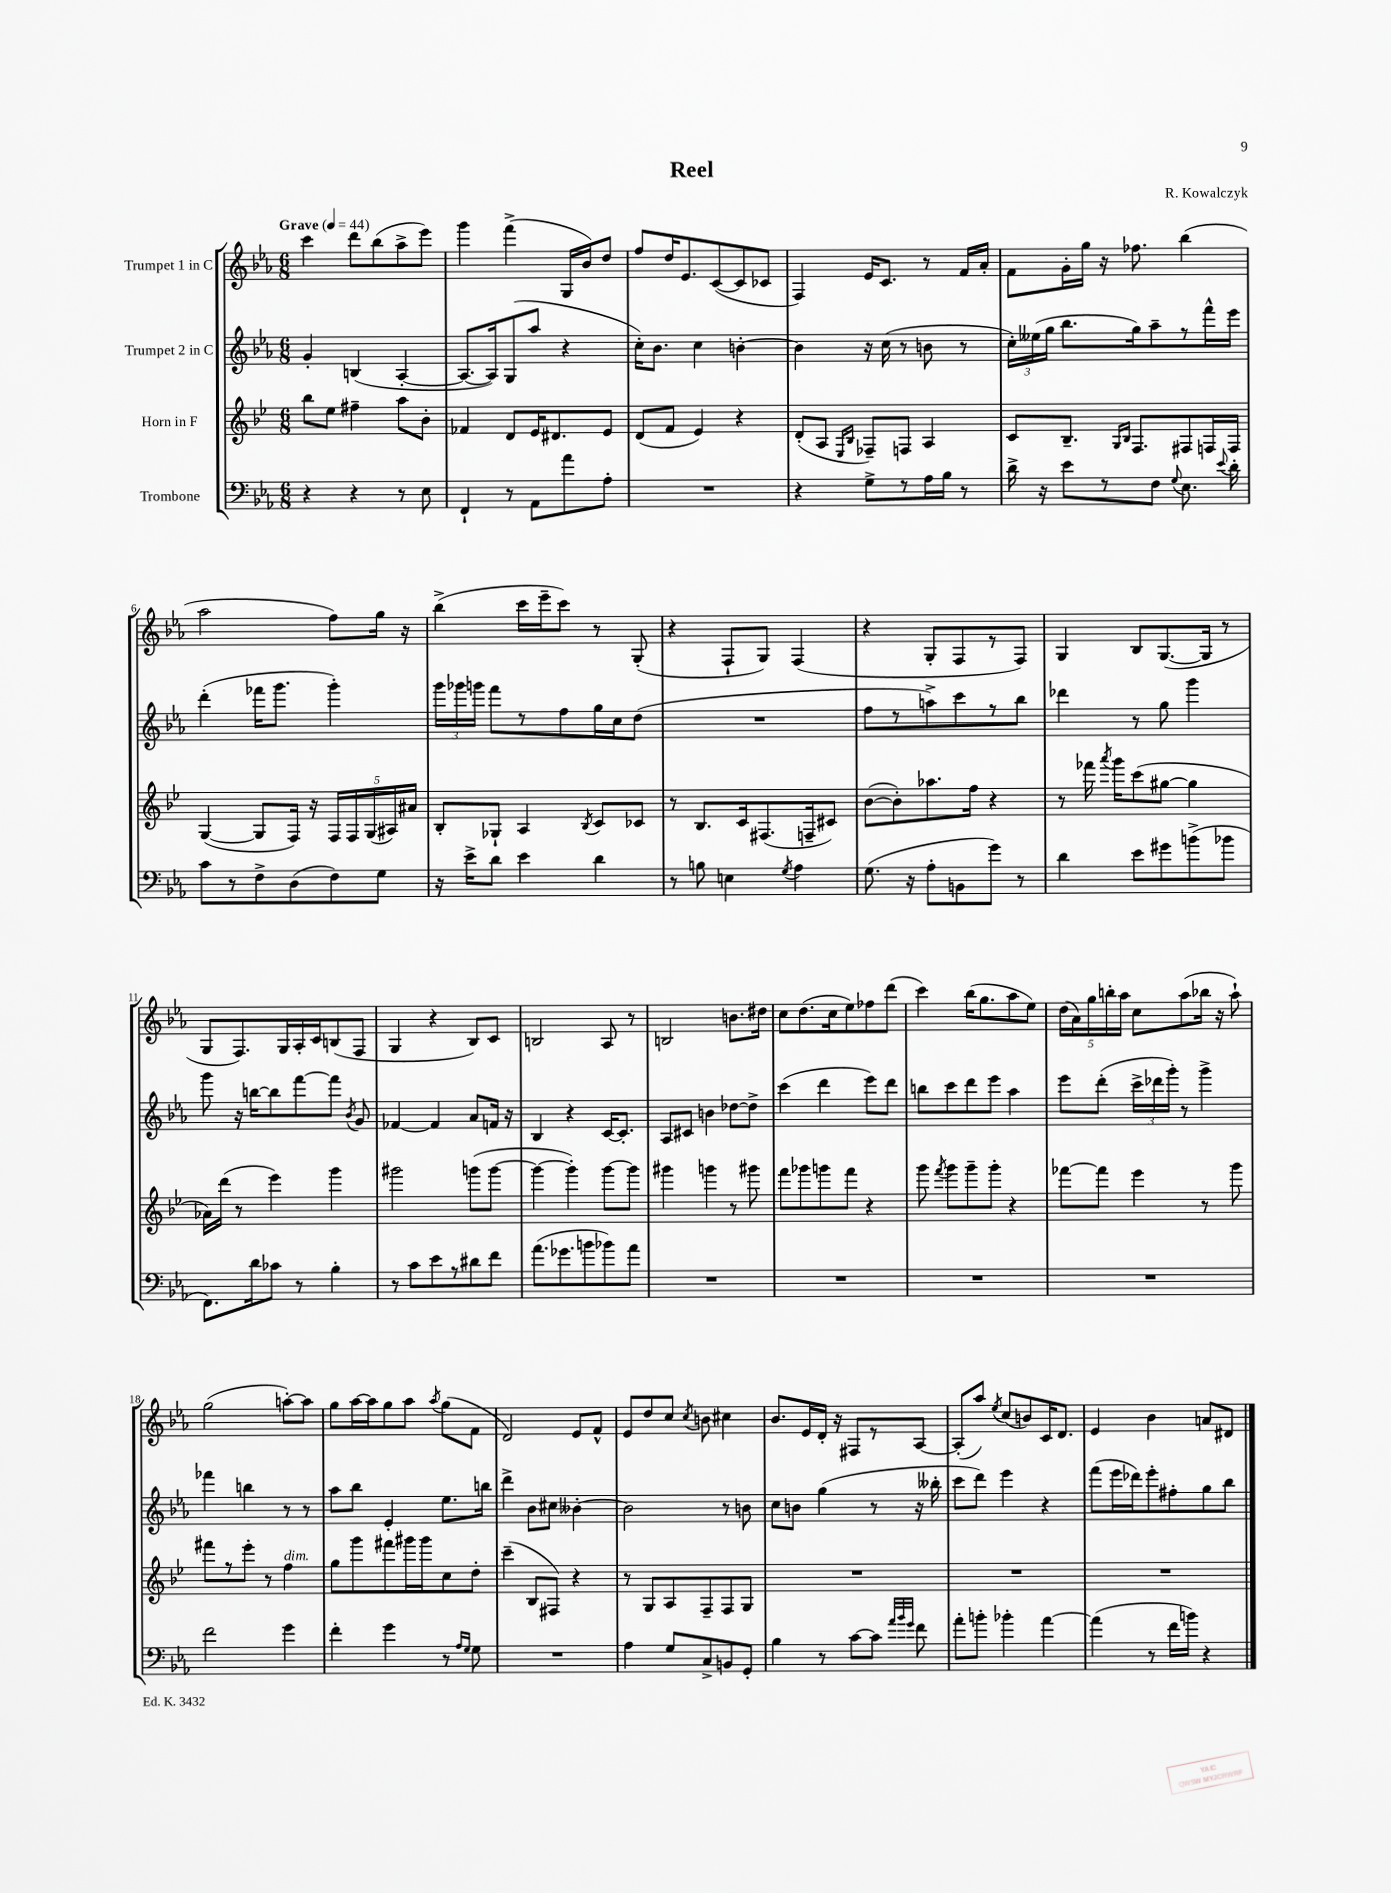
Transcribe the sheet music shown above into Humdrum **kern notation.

**kern	**kern	**kern	**kern
*part4	*part3	*part2	*part1
*staff4	*staff3	*staff2	*staff1
*I"Trombone	*I"Horn in F	*I"Trumpet 2 in C	*I"Trumpet 1 in C
*clefF4	*clefG2	*clefG2	*clefG2
*k[b-e-a-]	*k[b-e-]	*k[b-e-a-]	*k[b-e-a-]
*M6/8	*M6/8	*M6/8	*M6/8
*MM44	*MM44	*MM44	*MM44
=1	=1	=1	=1
!	!	!	!LO:TX:a:B:t=Grave
4r	8bb-\L	4g'/	4ccc\
.	8ee-\J	.	.
4r	4ff#X~\	(4Bn/	8ddd\L
.	.	.	(8bb-\
8r	8aa\L	[4A-'/	8aa-^\
8E-\	8b-'\J	.	8eee-\J)
=2	=2	=2	=2
4FF`/	4f-X/	8.A-/L_	4ggg\
.	.	16A-/k])	.
8r	8d/L	(8G/	(4fff^\
8AA-\L	16e-/K	8aa-/J	.
.	8.d#X/	.	.
8a-\	.	4r	16G/LL
.	.	.	16b-/J)
8A-'\J	8e-/J	.	8dd/J
=3	=3	=3	=3
2.r	(8d/L	16cc'\KL)	8ff/L
.	.	8.b-\J	.
.	8f/J	.	16dd/K
.	.	.	8.e-/
.	4e-/)	4cc\	.
.	.	.	([8c/
.	4r	[4bn'\	8c/]
.	.	.	8c-X/J
=4	=4	=4	=4
4r	(8d'/L	4b\]	4F/)
.	8A/J	.	.
.	16qqE-/LL	.	.
.	16qqB-/JJ	.	.
8G^\L	8F-X~/L)	16r	16e-/KL
.	.	(16cc\	8.c/J
8r	8Fn/J	8r	.
16A-\L	4A/	8bn\	8r
16B-\JJ	.	.	.
8r	.	8r	16f/LL
.	.	.	16a-'/JJ
=5	=5	=5	=5
16d^\	8c/L	24cc'\LL)	8f\L
.	.	(24ee--X\	.
16r	.	.	.
.	.	24gg\JJ	.
8e-\L	8.B-~/J	8.bb-\L	16g'\L
.	.	.	16gg\JJ
8r	.	.	16r
.	16qqG/LL	.	.
.	16qqB-/JJ	.	.
.	8.F/L	16gg\k)	8.ff-X\
8F\J	.	8aa-~\	.
8qqG/	.	.	.
8.E-\	8F#X/	8r	(4bb-\
.	16Fn/L	16fff^^\L	.
8qqe-/	.	.	.
16d'\	16F/JJ	16eee-\JJ	.
!!LO:LB:g=z
=6	=6	=6	=6
8c\L	([4G/	(4ddd'\	2aa-\
8r	.	.	.
8F^\	8G/L]	16fff-X\KL	.
.	.	8.ggg\J	.
(8D\	16F/Jk)	.	.
.	16r	.	.
8F\)	20F/LL	4ggg'\)	8ff\L)
.	20F/	.	.
.	(20G/	.	.
8G\J	.	.	16gg\Jk
.	20A#X/)	.	.
.	.	.	16r
.	20a#X/JJ	.	.
=7	=7	=7	=7
16r	8B-'/L	24ggg\LL	(4bb-^\
.	.	24ggg-X\	.
16e-^\KL	.	.	.
.	.	24gggn\JJ	.
8d\J	8G-X`/J	8fff\L	.
4e-\	4A/	8r	16ccc\LL
.	.	.	16eee-~\J
.	.	8ff\	8ccc\J)
.	8qB-/	.	.
4d\	8c/L	16gg\L	8r
.	.	16cc\J	.
.	8c-X/J	(8dd\J	(8G'/
=8	=8	=8	=8
8r	8r	2.r	4r
8Bn\	8.B-/L	.	.
4En\	.	.	8F`/L
.	16c/k	.	.
.	(8.F#X/	.	8G/J)
8qG/	.	.	.
4A-\	.	.	(4F/
.	16Fn~/k	.	.
.	8c#X/J)	.	.
=9	=9	=9	=9
(8.G\	([8b-\L	8ff\L	4r
.	8b-'\])	8r	.
16r	.	.	.
8A-'\L	8.aa-X\	8aan^\)	8G'/L
8BBn\	.	8ccc\	8F/
.	16ff\Jk	.	.
8g\J)	4r	8r	8r
8r	.	8bb-\J	8F/J)
=10	=10	=10	=10
4d\	8r	4ddd-X\	4G/
.	16fff-X\	.	.
.	8qaaa/	.	.
.	16ggg\KL	.	.
8e-\L	(8ccc\	8r	8B-/L
8g#X\	[8gg#X\J	8gg\	([8.G/
(8bn^\	4gg#\]	4ggg\	.
.	.	.	16G/Jk]
8b-X\J	.	.	8r
!!LO:LB:g=z
=11	=11	=11	=11
8.FF\L)	16a-X\LL)	8ggg\	8G/L
.	(16ddd\JJ	.	.
.	8r	16r	8.F/)
16d\k	.	[16bbn\KL	.
8c-X\J	4eee-\)	8bb\]	.
.	.	.	16G/L
8r	.	[8fff\	16A-'/
.	.	.	16c/J
4B-'\	4ggg\	8fff\J]	(8Bn/
.	.	8qb-/	.
.	.	8g/	8F/J
=12	=12	=12	=12
8r	2ggg#X\	[4f-X/	4G/
8c\L	.	.	.
8e-\	.	4f-/]	4r
8r	.	.	.
8d#X\	(8gggn\L	8a-/L	8B-/L)
8f\J	[8ggg\J	16fn/Jk	8c/J
.	.	16r	.
=13	=13	=13	=13
(8.a-\L	4ggg\_	4B-/	2Bn/
8.g-X\	.	.	.
.	4ggg'\])	4r	.
8bn\	.	.	.
8b-X\)	[8ggg\L	[16c/KL	8A-/
.	.	8.c'/J]	.
8a-\J	8ggg\J]	.	8r
=14	=14	=14	=14
2.r	4ggg#X\	8A-/L	2Bn/
.	.	8c#X/J	.
.	4gggn\	4bn\	.
.	8r	[8dd-X\L	8.bn\L
.	8ggg#X\	8dd-^\J]	.
.	.	.	16dd#X\Jk
=15	=15	=15	=15
2.r	8fff\L	(4ccc\	8cc\L
.	8ggg-X\	.	(8.dd\
.	8gggn\	4ddd\	.
.	.	.	16cc\k
.	8fff\J	.	8ee-\)
.	4r	8eee-\L)	8ff-X\
.	.	8ddd\J	(8ddd\J
=16	=16	=16	=16
2.r	8ggg\	8bbn\L	4ccc\)
.	8qfff/	.	.
.	8ggg\L	8ccc\	.
.	8ggg~\	8ddd\	(16bb-\KL
.	.	.	8.gg\
.	8ggg'\J	8eee-\J	.
.	4r	4aa-\	8aa-\
.	.	.	8ee-\J)
=17	=17	=17	=17
2.r	[8fff-X\L	8eee-\L	(20dd\LL
.	.	.	20a-\)
.	.	.	20gg\
.	8fff-\J]	(8ddd'\J	.
.	.	.	20bbn'\
.	.	.	20aa-\JJ
.	4eee-\	24ccc^\LL	8cc\L
.	.	24ddd-X\	.
.	.	24ggg'\JJ)	.
.	.	8r	(8aa-\
.	8r	4ggg^\	16bb-X\Jk
.	.	.	16r
.	8ggg\	.	8aa-`\)
!!LO:LB:g=z
=18	=18	=18	=18
2f\	8fff#X\L	4fff-X\	(2gg\
.	8r	.	.
.	8eee-'\J	4bbn\	.
.	8r	.	.
!	!LO:TX:a:i:t=dim.	!	!
4g\	4ff\	8r	[8aan'\L)
.	.	8r	8aa\J]
=19	=19	=19	=19
4f'\	8gg\L	8aa-\L	8gg\L
.	8ggg\	8bb-\J	[16aa-\L
.	.	.	16aa-\J]
4g\	8fff#X\	4e-'/	8gg\
.	16ggg#X\L	.	8aa-\J
.	16ggg#\J	.	.
.	.	.	8qaa-/
8r	8cc\	8.ee-\L	(8gg\L
16qqA-/LL	.	.	.
16qqG/JJ	.	.	.
8G\	8dd'\J	.	8f\J
.	.	16bbn\Jk	.
=20	=20	=20	=20
2.r	(4ccc~\	4ddd^\	2d/)
.	8B-/L	8b-\L	.
.	8F#X/J)	8cc#X\J	.
.	4r	[4b--X'\	8e-/L
.	.	.	8f^^/J
=21	=21	=21	=21
4A-\	8r	2b--\]	8e-/L
.	8G/L	.	8dd/
8G/L	8A/	.	8cc/J
.	.	.	8qcc/
8C^/	8F~/	.	8bn\
8BBn/	8F/	8r	4cc#X\
8GG'/J	8G/J	8bn\	.
=22	=22	=22	=22
4B-\	2.r	8cc\L	8.b-/L
.	.	8bn\J	.
.	.	.	16e-/L
8r	.	(4gg\	16d'/JJ
.	.	.	16r
[8c\L	.	.	8F#X/L
8c\J]	.	8r	8r
32qqa-/LLL	.	.	.
32qqb-/	.	.	.
32qqg/JJJ	.	.	.
8f\	.	16r	[8A-/J
.	.	16bb--X'\	.
=23	=23	=23	=23
8a-'\L	2.r	8ccc\L	(8A-'/L]
8bn'\J	.	8ddd\J)	8aa-/J)
.	.	.	8qee-/
4b-X'\	.	4eee-\	(8cc/L
.	.	.	8bn/)
[4a-\	.	4r	16c/K
.	.	.	8.d/J
=24	=24	=24	=24
(4a-\]	2.r	(8fff\L	4e-/
.	.	16eee-\L	.
.	.	16ddd-X\J)	.
8r	.	8eee-'\	4b-\
16f\LL	.	8ff#X'\	.
16bn\JJ)	.	.	.
4r	.	8gg\	8an/L
.	.	8bb-\J	8d#X/J
==	==	==	==
*-	*-	*-	*-
